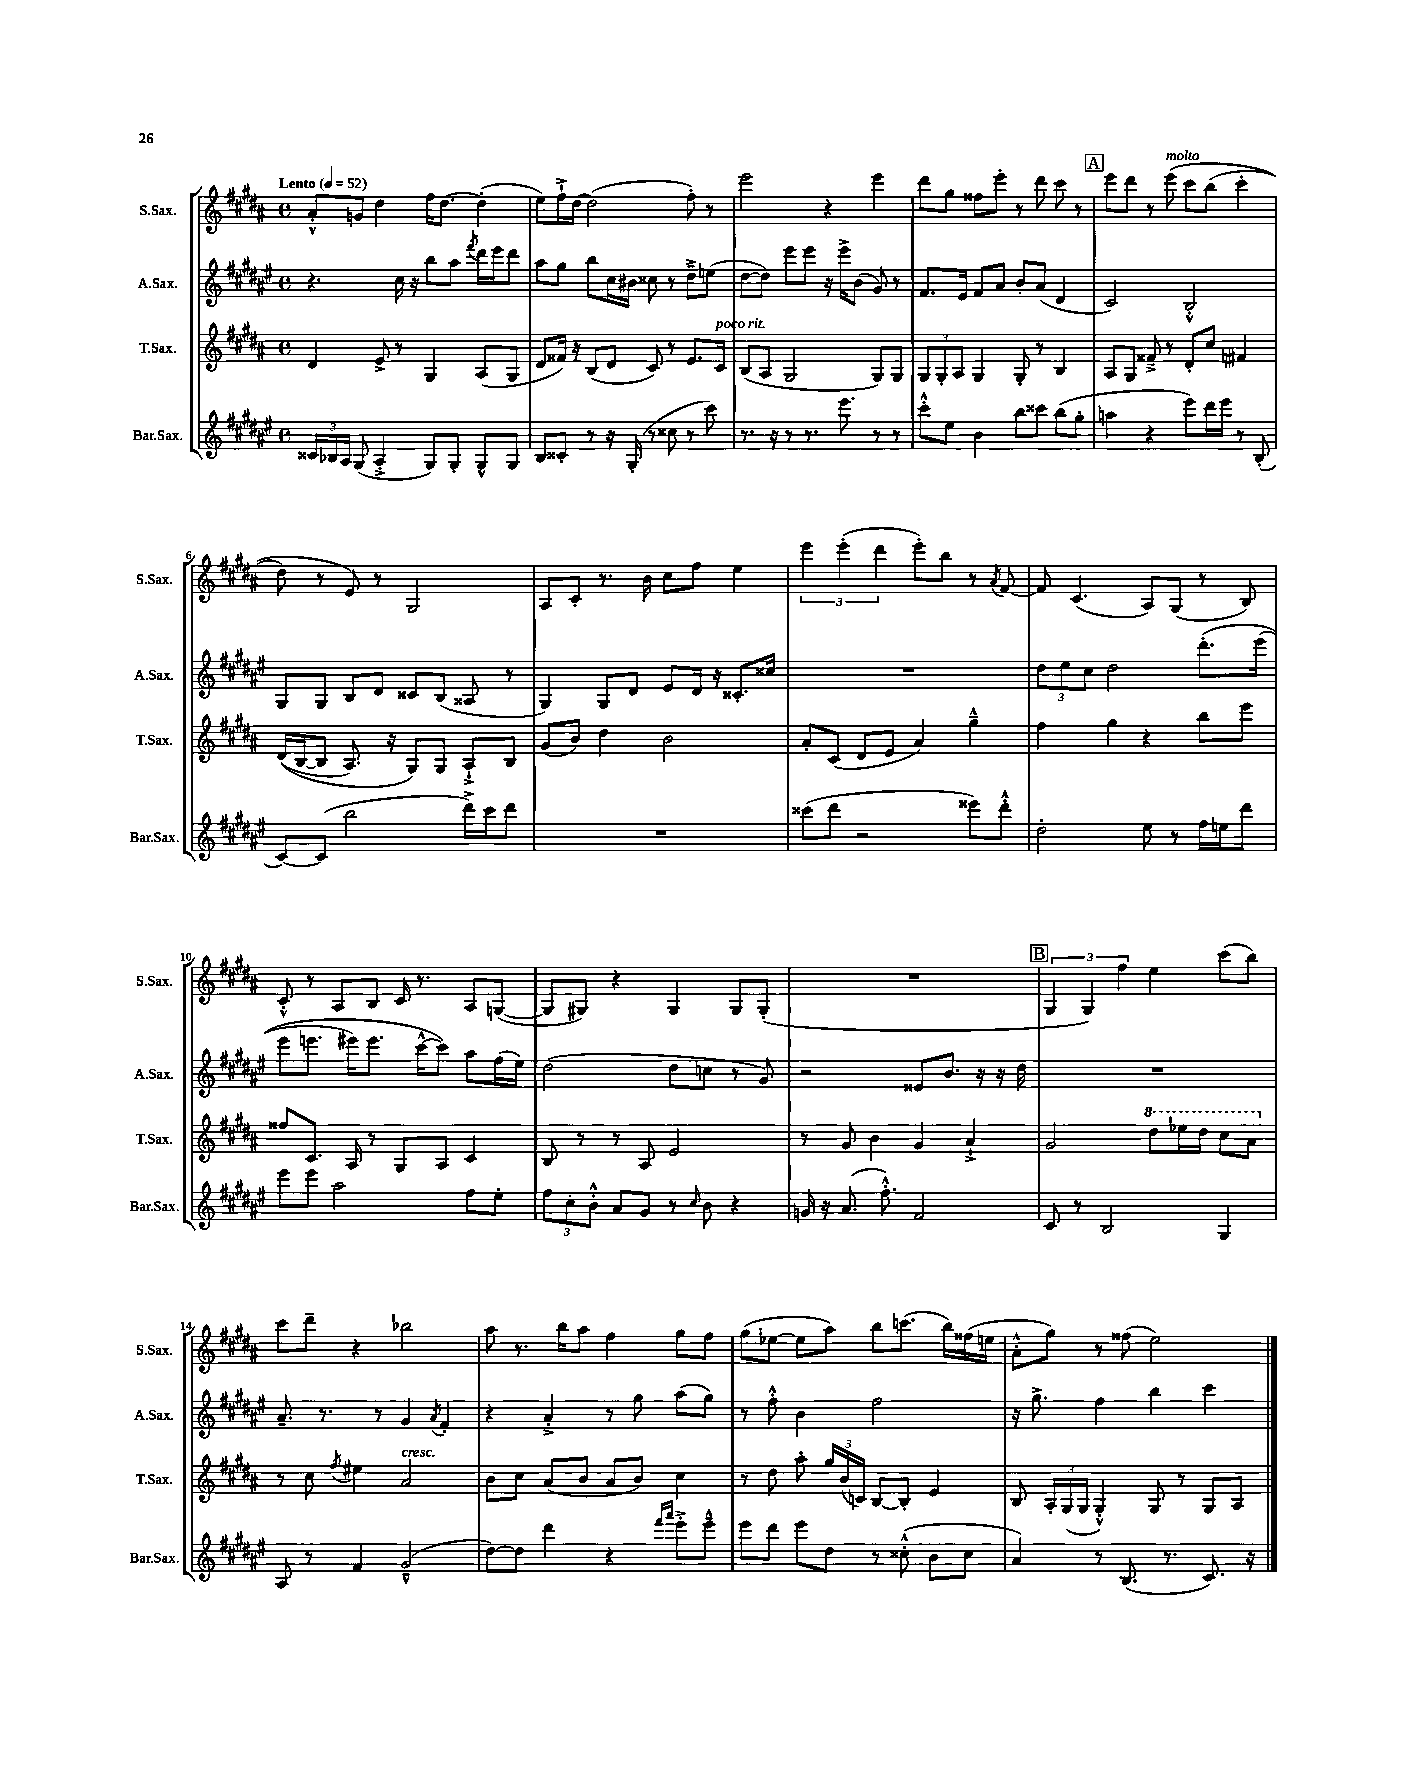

**kern	**kern	**kern	**kern
*staff4	*staff3	*staff2	*staff1
*clefG2	*clefG2	*clefG2	*clefG2
*k[f#c#g#d#a#e#]	*k[f#c#g#d#a#]	*k[f#c#g#d#a#e#]	*k[f#c#g#d#a#]
*M4/4	*M4/4	*M4/4	*M4/4
*met(c)	*met(c)	*met(c)	*met(c)
*MM52	*MM52	*MM52	*MM52
24c##/LL	4d#/	4.r	8a#'^^/L
24B-/	.	.	.
24A#/JJ	.	.	.
(8G#/	.	.	8g/J
4A#'^/	8e^/	.	4dd#\
.	8r	16cc#\	.
.	.	16r	.
8G#/L)	4G#/	8bb\L	16ff#\LK
.	.	.	[8.dd#\J
8G#'/J	.	8aa#\J	.
.	.	8qfff#/	.
8G#^^/L	(8A#/L	16ddd#\LL	(4dd#'\]
.	.	16eee#\J	.
8G#/J	8G#/J	8ddd#\J	.
=	=	=	=
8B/L	8d#/L	8aa#\L	8ee\L)
8c##'/J	16f##/Jk)	8gg#\J	16ff#`^\L
.	16r	.	[16dd#\JJ
8r	(8B/L	8bb\L	(2dd#\]
16r	8d#/J	16cc#\L	.
(16G#'/	.	16b#\JJ	.
8r	8c#/)	8cc##\	.
8cc##\	8r	8r	.
8r	8.e/L	8dd#~^\L	8ff#'\)
8ccc#\)	.	(8ee\J	8r
.	16c#/Jk	.	.
=	=	=	=
8.r	(8B/L	[8dd#\L	2eee\
.	8A#/J	8dd#\]J)	.
16r	.	.	.
8r	2G#/	8eee#\L	.
8.r	.	8eee#\J	.
.	.	16r	4r
8.eee#\	.	16eee#^\LK	.
.	.	(8b\J	.
8r	8G#/L)	8g#/)	4eee\
8r	8G#/J	8r	.
=	=	=	=
8ccc#'^^\L	12G#/L	8.f#/L	8ddd#\L
.	12G#'/	.	.
8ee#\J	.	.	8gg#\J
.	12A#/J	.	.
.	.	16e#/Jk	.
4b\	4G#/	8f#/L	8ff##\L
.	.	8a#/J	8eee'\J
8bb\L	8G#'/	8b'/L	8r
8ccc##\J	8r	(8a#/J	8ddd#\
(8bb\L	4B/	4d#/	8ccc#\
8gg#'\J	.	.	8r
=	=	=	=
4aa\	8A#/L	2c#/)	8eee\L
.	8G#/J	.	8ddd#\J
4r	8f##~^/	.	8r
.	8r	.	&(8eee\
8eee#\L)	8d#'/L	2B'^^/	8ccc#\L
16ddd#\L	8cc#/J	.	(8bb\J
16eee#\JJ	.	.	.
8r	4f#/	.	4ccc#'\
(8B'/	.	.	.
=	=	=	=
[8c#/L)	&((16d#/LL	8G#/L	8dd#\)
.	[16B/J	.	.
(8c#/]J	8B/]J	8G#/J	8r
2bb\	8.A#/)	8B/L	8e/&)
.	.	8d#/J	8r
.	16r	.	.
.	8G#/L&)	8c##/L	2G#/
.	8G#/J	(8B/J	.
16ddd#^\LL)	8A#`^/L	8A##/	.
16ccc#\J	.	.	.
8ddd#\J	8B/J	8r	.
=	=	=	=
1r	(8g#/L	4G#/)	8A#/L
.	8b/J)	.	8c#'/J
.	4dd#\	8G#/L	8.r
.	.	8d#/J	.
.	.	.	16b\
.	2b\	8e#/L	8cc#\L
.	.	16d#/Jk	8ff#\J
.	.	16r	.
.	.	8.c##'/L	4ee\
.	.	16cc##/Jk	.
=	=	=	=
(8ccc##\L	8a#'/L	1r	6eee\
8ddd#\J	(8c#/J	.	.
.	.	.	(6eee'\
2r	8d#/L	.	.
.	.	.	6ddd#\
.	8e/J	.	.
.	4a#/)	.	8eee'\L)
.	.	.	8bb\J
8eee##\L)	4gg#~^^\	.	8r
.	.	.	8qa#/
8ddd#'^^\J	.	.	[8f#/
=	=	=	=
2dd#'\	4ff#\	12dd#\L	8f#/]
.	.	12ee#\	.
.	.	.	(4.c#/
.	.	12cc#\J	.
.	4gg#\	2dd#\	.
8ee#\	4r	.	8A#/L)
8r	.	.	(8G#/J
16ff#\LL	8bb\L	&(8.ddd#'\L	8r
16ee\J	.	.	.
8ddd#\J	8eee\J	.	8B/)
.	.	(16eee#\Jk	.
=	=	=	=
8eee#\L	8ff##/L	8eee#\L	8c#'^^/
8eee#\J	8.c#/J	8.eee\J	8r
2aa#\	.	.	8A#/L
.	16A#/	16eee#\LK)	.
.	8r	8.eee#\J	8B/J
.	8G#/L	.	16c#/
.	.	[16ccc#^^\LK	8.r
.	8A#/J	8ccc#\]J&)	.
8ff#\L	4c#/	8aa#\L	8A#/L
8ee#'\J	.	(16ff#\L	([8G/J
.	.	16ee#\JJ)	.
=	=	=	=
12ff#\L	8B/	(2dd#\	8G/]L
12cc#'\	.	.	.
.	8r	.	8G#/J)
12b'^^\J	.	.	.
8a#/L	8r	.	4r
8g#/J	8A#/	.	.
8r	2e/	8dd#\L	4G#/
16qqcc#/	.	.	.
8b\	.	8cc\J	.
4r	.	8r	8G#/L
.	.	8g#/)	(8G#'/J
=	=	=	=
16g/	8r	2r	1r
16r	.	.	.
(8.a#/	8g#/	.	.
.	4b\	.	.
8.ff#'^^\)	.	.	.
2f#/	4g#/	8e##/L	.
.	.	8.b/J	.
.	4a#`^/	.	.
.	.	16r	.
.	.	16r	.
.	.	16dd#\	.
=	=	=	=
8c#/	2g#/	1r	6G#/
8r	.	.	.
.	.	.	6G#/)
2B/	.	.	.
.	.	.	6ff#\
.	8ddd#\L	.	4ee\
.	16eee-\L	.	.
.	16ddd#\JJ	.	.
4G#/	8ccc#\L	.	(8ccc#\L
.	8aa#\J	.	8bb\J)
=	=	=	=
8A#/	8r	8.a#~/	8ccc#\L
8r	8cc#\	.	8ddd#~\J
.	.	8.r	.
.	8qff#/	.	.
4f#/	4ee#\	.	4r
.	.	8r	.
(2g#~^^/	2a#/	4g#/	2bb-\
.	.	8qa#/	.
.	.	4f#'/	.
=	=	=	=
[8dd#\L)	8b\L	4r	8aa#\
8dd#\]J	8cc#\J	.	8.r
4ddd#\	(8a#/L	4a#'^/	.
.	.	.	16bb\LK
.	8b/J	.	8aa#\J
4r	8a#/L	8r	4ff#\
.	8b/J)	8gg#\	.
16qqfff#/LL	.	.	.
16qqaaa#/JJ	.	.	.
8eee#'^\L	4cc#\	(8aa#\L	8gg#\L
8eee#~^^\J	.	8gg#\J)	8ff#\J
=	=	=	=
8eee#\L	8r	8r	(8gg#\L
8ddd#\J	8dd#\	8ff#'^^\	[8ee-\J
8eee#\L	8aa#'\	4b\	8ee-\]L
8dd#\J	24gg#/LL	.	8aa#\J)
.	(24b/	.	.
.	24c/JJ)	.	.
8r	[8B/L	2ff#\	8bb\L
(8cc##'^^\	8B'/]J	.	(8.ccc\J
8b\L	4e/	.	.
.	.	.	16bb\LL)
8cc##\J	.	.	(16ff##\
.	.	.	16ee\JJ
=	=	=	=
4a#/)	8B/	16r	8a#'^^\L
.	.	8.gg#^\	.
.	24A#'/LL	.	8gg#\J)
.	(24G#/	.	.
.	24G#/JJ	.	.
8r	4G#'^^/)	4ff#\	8r
(8.B/	.	.	(8ff##\
.	8G#/	4bb\	2ee\)
8.r	.	.	.
.	8r	.	.
8.c#/)	8G#/L	4ccc#\	.
.	8A#/J	.	.
16r	.	.	.
==	==	==	==
*-	*-	*-	*-
